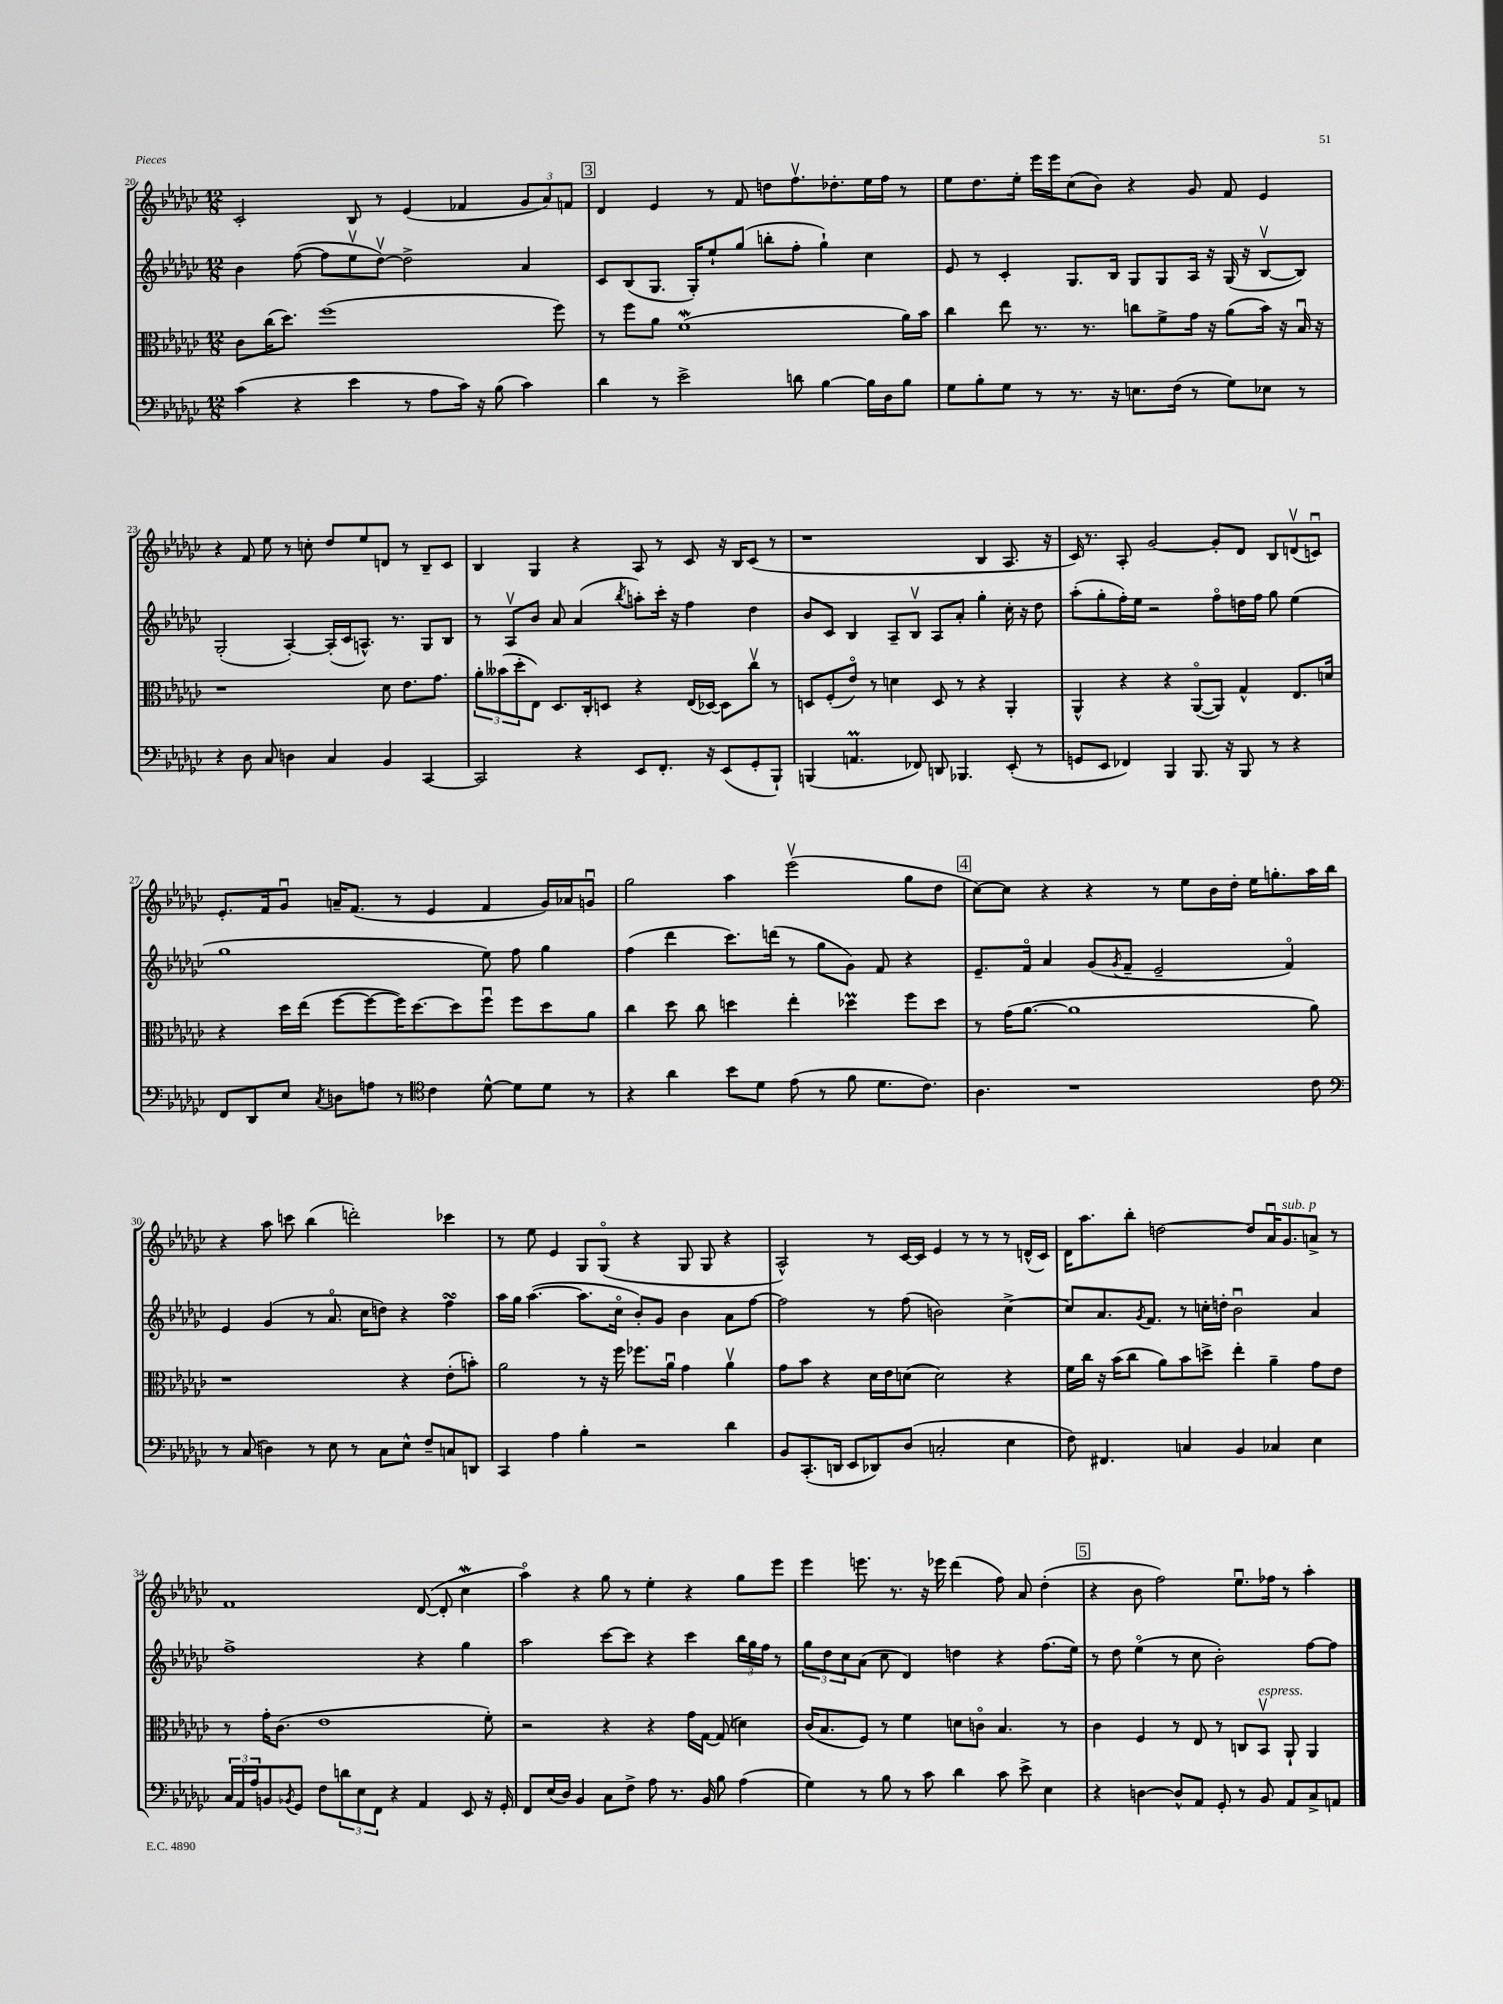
<<
\new StaffGroup <<
\new Staff = "s0" {
    \clef treble \key ges \major \numericTimeSignature \time 12/8
    ces'2-. bes8 r8 ees'4( fes'4 \tuplet 3/2 { ges'8 aes'8) f'8 } |
    \mark \markup { \box "3" } des'4 ees'4 r8 f'8 d''8 f''8.\upbow des''8.-. ees''16 f''16 r8 |
    ees''8 des''8. ees''16-. ees'''16 ees'''16 ces''8( bes'8) r4 ges'8 f'8 ees'4 |
    r4 f'8 ees''8 r8 c''8-. des''8 ees''8 d'8 r8 bes8-- ces'8 |
    bes4 ges4 r4 aes8 r8 ces'8 r16 bes16 ces'8( r8 |
    r1 bes4 aes8. r16 |
    ces'16) r8. aes8-. ges'2~ ges'8-. des'8 bes8 d'8\upbow( c'8\downbow) |
    ees'8.-. f'16 ges'8\downbow a'16-- f'8.( r8 ees'4 f'4 ges'16) aes'16 g'8\downbow |
    ges''2 aes''4 ees'''2\upbow( ges''8 des''8 |
    \mark \markup { \box "4" } ces''8~) ces''8 r4 r4 r8 ees''8 bes'16 des''16-. ees''16 g''8.-. aes''16 bes''16 |
    r4 aes''8 c'''8 bes''4( d'''2-.) ces'''4 |
    r8 ees''8 ees'4 ges8 ges8\flageolet( r4 ges8 ges8 r4 |
    aes2-^) r8 ces'16~ ces'16 ees'4 r8 r8 r8 d'16-^( ces'16) |
    des'16 aes''8. bes''8-. d''2~ d''8 aes'16\downbow ges'8.^\markup { \italic "sub. p" } a'8-> r8 |
    f'1 des'8~( des'8-. ces''4\mordent |
    aes''4\flageolet) r4 ges''8 r8 ees''4-. r4 ges''8 ees'''8 |
    ees'''4 e'''8. r8. r16 ees'''16 des'''4( f''8) aes'8 des''4-.( |
    \mark \markup { \box "5" } r4 bes'8 f''2) ees''8.\downbow fes''16 r8 aes''4-. \bar "|." |
}
\new Staff = "s1" {
    \clef treble \key ges \major \numericTimeSignature \time 12/8
    bes'4 f''8~( f''8 ees''8\upbow des''8~\upbow) des''2-> aes'4 |
    \mark \markup { \box "3" } ces'8 bes8( ges8. ges16-.) ees''8-! ges''8( b''8-. f''8-. ges''4-!) ces''4 |
    ees'8 r8 ces'4-. ges8. bes16 ges8 ges8 aes16 r16 ges16( r16 bes8~\upbow bes8) |
    ges2-.( aes4~-.) aes16-.( ces'16 a8.-^) r8. ges8 bes8 |
    r8 aes8\upbow bes'8 aes'8 aes'4( \acciaccatura { bes''8 } a''8-.) ces'''16-. r16 f''4 des''4 |
    bes'8 ces'8 bes4 aes8-- bes8\upbow aes8 aes'8-. ges''4-. ces''16-. r16 des''8 |
    aes''8-.( ges''8-. f''16-.) ees''16 r2 f''8\flageolet d''16 f''16 ges''8 ees''4( |
    ges''1 ees''8) f''8 ges''4 |
    f''4( des'''4 ces'''8.) d'''16( r8 ges''8 ges'8) f'8 r4 |
    \mark \markup { \box "4" } ees'8.-- f'16\flageolet aes'4 ges'8( \acciaccatura { ges'8 } f'8-- ees'2-- f'4\flageolet) |
    ees'4 ges'4( r8 aes'8.\flageolet ces''16 d''8) r4 f''4\turn |
    aes''16 ges''16 aes''4.~( aes''8. ces''16\flageolet bes'8-.) ges'8 bes'4 aes'8 f''8~ |
    f''2 r8 f''8( b'2) ces''4~-> |
    ces''8 aes'8. \acciaccatura { ges'8 } f'8. r8 c''16-. d''16-. bes'2\downbow aes'4 |
    f''1-> r4 ges''4 |
    aes''2 ces'''8~ ces'''8 r4 ces'''4 \tuplet 3/2 { bes''16 ges''16 f''16 } r8 |
    \tuplet 3/2 { ges''8 des''8 ces''8 } aes'8( ces''8 des'4) d''4 r4 f''8.( ees''16) |
    \mark \markup { \box "5" } r8 des''8 ees''4\flageolet( r8 ces''8 bes'2-.) f''8~ f''8 \bar "|." |
}
\new Staff = "s2" {
    \clef alto \key ges \major \numericTimeSignature \time 12/8
    ces'8 ces''16( des''8.) f''1( f''8) |
    \mark \markup { \box "3" } r8 f''8 aes'8 f'1\mordent( aes'16) bes'16 |
    ces''4 ees''8 r8. r8. c''8 f'8-> ges'16 r16 aes'8( bes'16) r16 bes16\downbow r16 |
    r1 des'8 ees'8. ges'8. |
    \tuplet 3/2 { aes'8-. beses'8( des''8-. } ees8) des8. ces16-. d8 r4 ees16( des16~) des8 ces''8\upbow r8 |
    d8 f8-.( ees'8\flageolet) r8 d'4 d8 r8 r4 aes,4-. |
    aes,4-^ r4 r4 aes,8~\flageolet( aes,8) ges4-^ ees8. d'16 |
    r4 des''16 ees''16( f''8~ f''8~ f''16) des''8.~ des''8 f''8\downbow f''8 des''8 aes'8 |
    ces''4 des''8 ces''8 d''4 ees''4-. des''4\prall f''8 des''8 |
    \mark \markup { \box "4" } r8 ges'16( aes'8.~ aes'1 aes'8) |
    r1 r4 ees'8-.( b'8-.) |
    aes'2 r8 r16 f''16 fes''8. aes'16\downbow ges'4 aes'4\upbow |
    ges'8 bes'8 r4 des'16 ees'16 d'8( d'2) r4 |
    f'16 ces''16 r16 bes'16( ces''8 aes'8) bes'8 d''8-> ees''4-. aes'4-- ges'8 ees'8 |
    r8 ges'16-. ces'8.( ees'1 f'8-.) |
    r2 r4 r4 ges'16 ges16~ ges8( d'4) |
    ces'16( bes8. f8) r8 f'4 d'8 c'8\flageolet bes4. r8 |
    \mark \markup { \box "5" } ces'4 f4 r8 ees8 r8 c8 bes,8\upbow^\markup { \italic "espress." } aes,8-! aes,4 \bar "|." |
}
\new Staff = "s3" {
    \clef bass \key ges \major \numericTimeSignature \time 12/8
    ces'4( r4 ees'4 r8 aes8 ces'16) r16 bes8( ces'4) |
    \mark \markup { \box "3" } des'4 r8 ees'2-> d'8 bes4~ bes16 des16 bes8 |
    ges8 bes8-. ges8 r8 r8. r16 e8. f16( r8 ges8) ees8 r8 |
    r4 des8 ces8 d4 ces4 bes,4 ces,4~ |
    ces,2 r4 ees,8 f,8.-. r16 ees,8( ges,8-. bes,,8-!) |
    b,,4( a,4.\prall fes,8) d,8 bes,,4. ees,8-.( r8 |
    g,8 ees,8 fes,4) bes,,4 bes,,8. r16 bes,,8 r8 r4 |
    f,8 des,8 ees8 \acciaccatura { ces8 } d8 a8 r8 \clef tenor ces'4 des'8~-^ des'8 des'8 r8 |
    r4 aes'4 bes'8 des'8 ees'8( r8 f'8 des'8. ces'8.) |
    \mark \markup { \box "4" } aes4. r1 ces'8 |
    \clef bass r8 ces8( d4) r8 ees8 r8 ces8 ees8-^ f8-- c8 d,8 |
    ces,4 aes4 bes4-. r2 des'4 |
    bes,8 ces,8.-.( d,16 ees,8 des,8) des8( c2-. ees4 |
    f8) fis,4. c4 bes,4 ces4 ees4 |
    \tuplet 3/2 { ces16 aes,16 aes16 } b,8 \acciaccatura { bes,8 } ges,8 f8 \tuplet 3/2 { d'8 ees8 f,8 } r4 aes,4 ees,8 r16 ges,16-. |
    f,8 ees16( des16) bes,4 ces8 f8-> aes8 r8. bes,16 bes8 aes4( |
    ges4) r8 bes8 r8 ces'8 des'4 ces'8 ees'8-> ees4 |
    \mark \markup { \box "5" } r4 d4~ d8-^ aes,8 ges,8-. r8 bes,8 aes,8 ces8-> a,8 \bar "|." |
}
>>
>>
\layout { \context { \Score currentBarNumber = #20 } }
